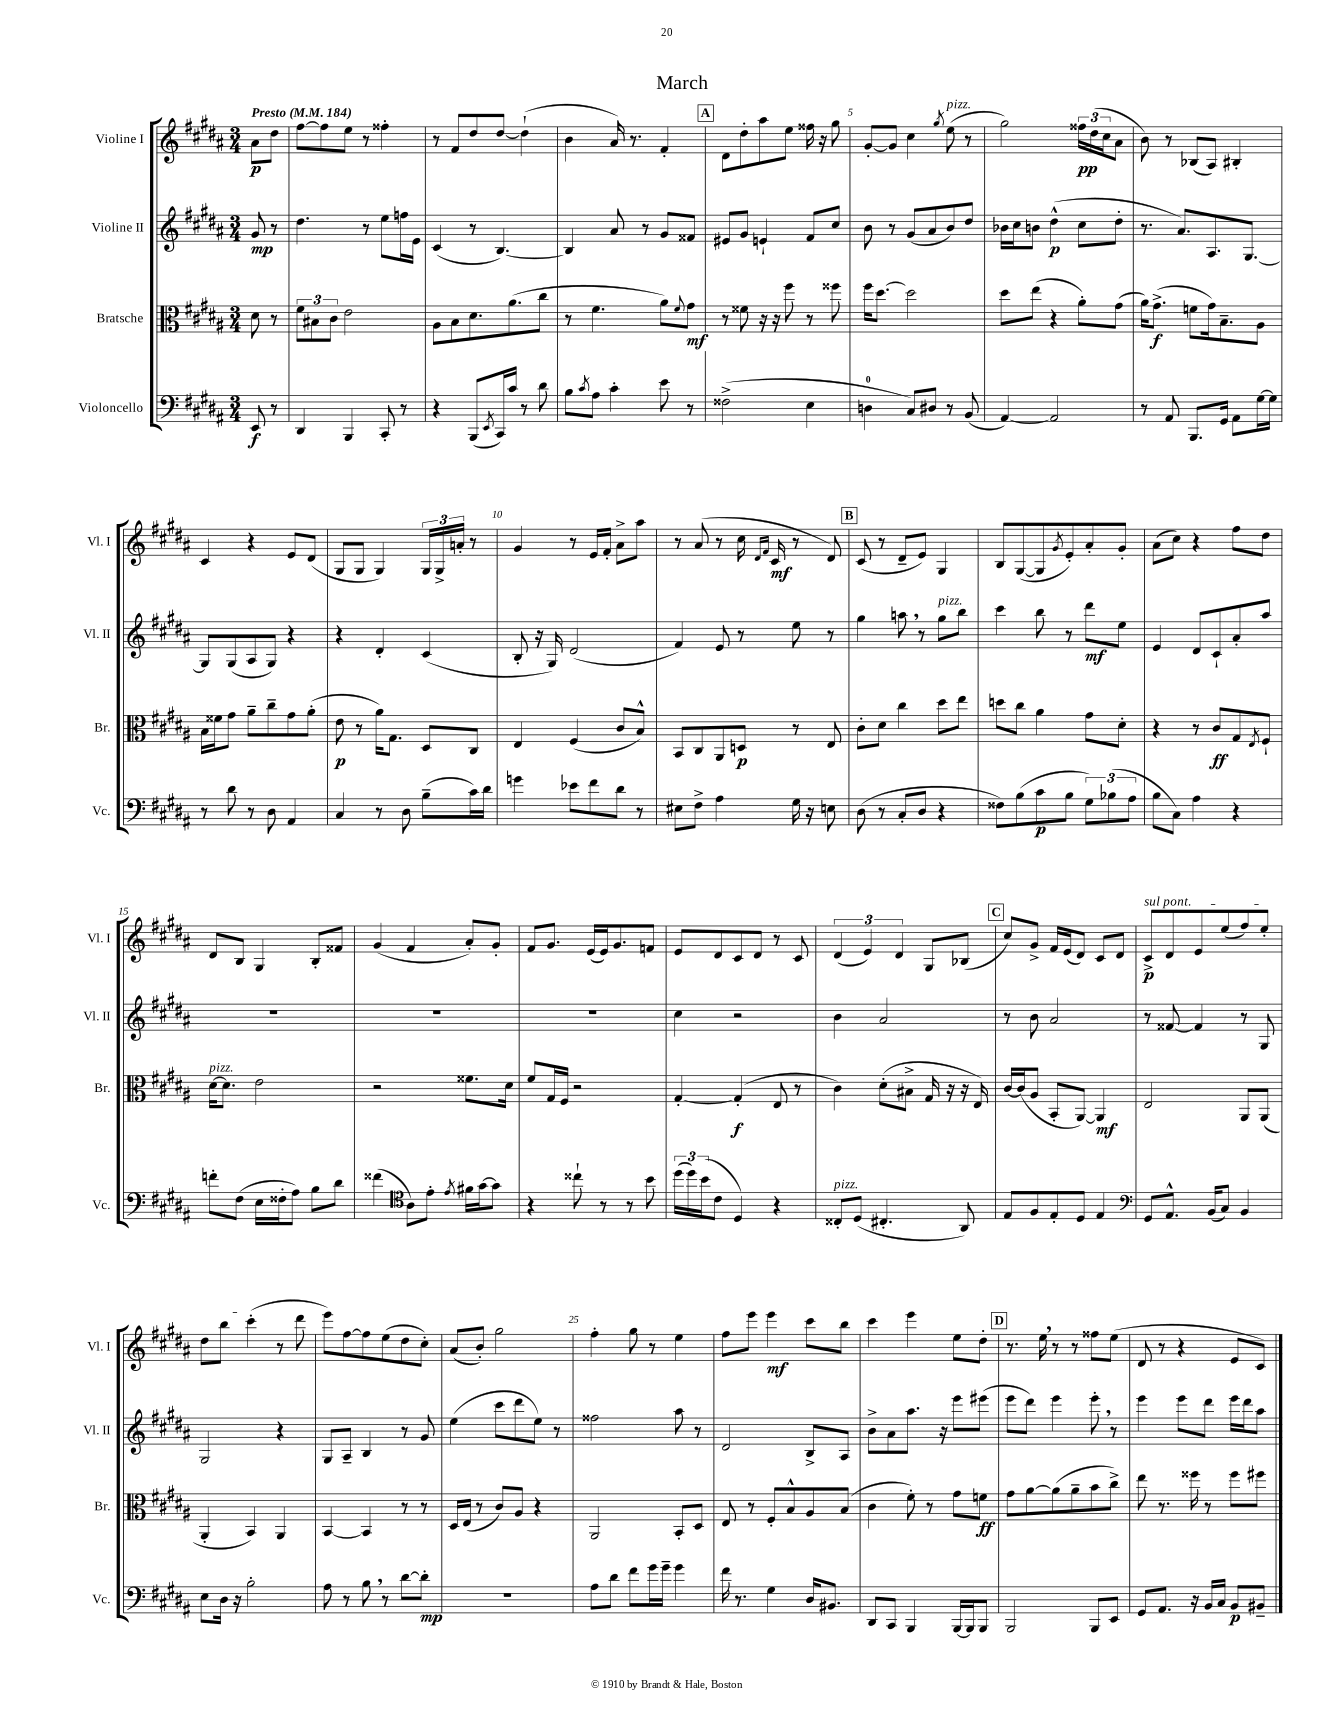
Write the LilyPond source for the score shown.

\header { title = "March" }
<<
\new StaffGroup <<
\new Staff = "s0" \with { instrumentName = "Violine I" shortInstrumentName = "Vl. I" } {
    \clef treble \key b \major \numericTimeSignature \time 3/4 \partial 4 \tempo "Presto" 4 = 184
    ais'8\p dis''8 |
    fis''8~ fis''8 e''8 r8 fisis''4-. |
    r8 fis'8 dis''8 dis''8~ dis''4-!( |
    b'4 ais'16) r8. fis'4-. |
    \mark \markup { \box "A" } dis'8 dis''8-. ais''8 e''8 fisis''16 r16 gis''8 |
    gis'8~-. gis'8 cis''4 \acciaccatura { gis''8 } e''8^\markup { \italic "pizz." }( r8 |
    gis''2) \tuplet 3/2 { fisis''16\pp dis''16( cis''16 } ais'8 |
    b'8) r8 bes8( ais8) bis4-. |
    cis'4 r4 e'8 dis'8( |
    gis8 gis8 gis4) \tuplet 3/2 { gis16 gis16-> a'16-. } r8 |
    gis'4 r8 e'16 fis'16-. ais'8-> ais''8 |
    r8 ais'8( r8 cis''16 \grace { dis'16 fis'16 } cis'16\mf r8 dis'8) |
    \mark \markup { \box "B" } cis'8( r8 dis'8-- e'8) gis4 |
    b8 gis8~( gis8 \acciaccatura { gis'8 } e'8-.) ais'8-. gis'8-. |
    ais'8( cis''8) r4 fis''8 dis''8 |
    dis'8 b8 gis4 b8-. fisis'8 |
    gis'4( fis'4 ais'8-.) gis'8-. |
    fis'8 gis'8. e'16( e'16) gis'8. f'8 |
    e'8 dis'8 cis'8 dis'8 r8 cis'8 |
    \tuplet 3/2 { dis'4( e'4) dis'4 } gis8 bes8( |
    \mark \markup { \box "C" } cis''8) gis'8-> fis'16 e'16( dis'8) cis'8 dis'8 |
    \once \override TextSpanner.bound-details.left.text = \markup { \italic "sul pont." } cis'8->\p\startTextSpan dis'8 e'8 e''8( fis''8) e''8-. |
    dis''8 b''8 cis'''4-.\stopTextSpan( r8 dis'''8 |
    e'''8) fis''8~ fis''8 e''8( dis''8 cis''8-.) |
    ais'8( b'8-.) gis''2 |
    fis''4-. gis''8 r8 e''4 |
    fis''8 e'''8 e'''4\mf cis'''8 b''8 |
    cis'''4 e'''4 e''8 dis''8-. |
    \mark \markup { \box "D" } r8. e''16 \breathe r8 r8 fisis''8 e''8( |
    dis'8 r8 r4 e'8 cis'8) \bar "|." |
}
\new Staff = "s1" \with { instrumentName = "Violine II" shortInstrumentName = "Vl. II" } {
    \clef treble \key b \major \numericTimeSignature \time 3/4 \partial 4
    gis'8\mp r8 |
    dis''4. r8 e''8 f''16 e'16 |
    cis'4( r8 b4.~) |
    b4 ais'8 r8 gis'8 fisis'8 |
    \mark \markup { \box "A" } eis'8 gis'8 e'4-! fis'8 cis''8 |
    b'8 r8 gis'8( ais'8 b'8) dis''8 |
    bes'16 cis''16 b'8 dis''4-^\p( cis''8 dis''8-. |
    r8. ais'8.) ais8. gis8.~ |
    gis8 gis8( ais8 gis8) r4 |
    r4 dis'4-. cis'4( |
    b8-. r16 gis16) dis'2( |
    fis'4) e'8 r8 e''8 r8 |
    \mark \markup { \box "B" } gis''4 a''8 \breathe r8 gis''8^\markup { \italic "pizz." } b''8 |
    cis'''4 b''8 r8 dis'''8\mf e''8 |
    e'4 dis'8 cis'8-! ais'8-. ais''8 |
    R2. |
    R2. |
    R2. |
    cis''4 r2 |
    b'4 ais'2 |
    \mark \markup { \box "C" } r8 b'8 ais'2 |
    r8 fisis'8~ fisis'4 r8 gis8 |
    gis2 r4 |
    gis8 ais8-- b4 r8 gis'8 |
    e''4( cis'''8 dis'''8 e''8) r8 |
    fisis''2 ais''8 r8 |
    dis'2 b8-> ais8 |
    b'8-> ais'8 ais''8. r16 e'''8 eis'''8( |
    \mark \markup { \box "D" } e'''8 dis'''8) e'''4 e'''8-. \breathe r8 |
    e'''4 e'''8 dis'''8 e'''16 dis'''16 ais''8 \bar "|." |
}
\new Staff = "s2" \with { instrumentName = "Bratsche" shortInstrumentName = "Br." } {
    \clef alto \key b \major \numericTimeSignature \time 3/4 \partial 4
    dis'8 r8 |
    \tuplet 3/2 { fis'8 bis8 cis'8 } e'2 |
    ais8 b8 dis'8. ais'8.( cis''8 |
    r8 fis'4. ais'8) \appoggiatura { fis'8 } gis'8\mf |
    \mark \markup { \box "A" } r8 fisis'8 r16 r16 fis''8 r8 fisis''8 |
    fis''16 dis''8.~ dis''2 |
    dis''8 e''8( r4 ais'8-.) gis'8( |
    ais'16) gis'8.->\f( f'8 gis'16) b8.-- ais8 |
    b16 fisis'16 gis'8 ais'8-- cis''8-- gis'8 ais'8-.( |
    e'8\p r8 ais'16) gis8. dis8 cis8 |
    e4 fis4( cis'8 b8-^) |
    b,8 cis8 ais,8 d8\p r8 e8 |
    \mark \markup { \box "B" } cis'8-. dis'8 cis''4 dis''8 e''8 |
    d''8 cis''8 ais'4 gis'8 dis'8-. |
    r4 r8 cis'8\ff gis8 \acciaccatura { e8 } fis8-! |
    dis'16~^\markup { \italic "pizz." } dis'8. e'2 |
    r2 fisis'8. dis'16 |
    fis'8 gis16 fis16 r2 |
    gis4~-. gis4-.\f( e8 r8 |
    cis'4) dis'8-.( bis8-> gis16 r16 r16 e16) |
    \mark \markup { \box "C" } cis'16~ cis'16( ais8 b,8-. ais,8~) ais,4\mf |
    e2 ais,8 ais,8( |
    ais,4-. b,4) ais,4 |
    b,4~ b,4 r8 r8 |
    dis16 e16( r8 cis'8) ais8 r4 |
    ais,2 b,8-. dis8 |
    e8 r8 fis8-. b8-^ ais8 b8( |
    cis'4 fis'8-.) r8 gis'8 f'8\ff |
    \mark \markup { \box "D" } gis'8 ais'8~ ais'8( ais'8-- b'8 cis''8->) |
    e''8 r8. fisis''16 r8 fisis''8 fis''8 \bar "|." |
}
\new Staff = "s3" \with { instrumentName = "Violoncello" shortInstrumentName = "Vc." } {
    \clef bass \key b \major \numericTimeSignature \time 3/4 \partial 4
    e,8\f r8 |
    dis,4 b,,4 cis,8-. r8 |
    r4 b,,8( \acciaccatura { e,8 } cis,16) cis'16 r8 dis'8 |
    b8 \acciaccatura { cis'8 } ais8 cis'4-. e'8 r8 |
    \mark \markup { \box "A" } fisis2->( e4 |
    d4-0 cis8) dis8 r8 b,8( |
    ais,4~) ais,2 |
    r8 ais,8 b,,8. gis,16 ais,8 gis16~ gis16 |
    r8 dis'8 r8 dis8 ais,4 |
    cis4 r8 dis8 b8--( cis'16) dis'16 |
    g'4 ees'8 fis'8 dis'8 r8 |
    eis8 fis8-> ais4 gis16 r16 e8 |
    \mark \markup { \box "B" } dis8( r8 cis8-. dis8 r4 |
    fisis8) b8( cis'8\p b8 \tuplet 3/2 { gis8) bes8( ais8 } |
    b8 cis8) ais4 r4 |
    f'8-. fis8( e16 fisis16-. ais8) b8 dis'8 |
    fisis'4( \clef tenor ais8) e'8-. \acciaccatura { e'8 } fis'16 gis'16~ gis'8 |
    r4 cisis''8-! r8 r8 b'8 |
    \tuplet 3/2 { dis''16( dis''16) b'16( } cis'8 dis4) r4 |
    cisis8-.^\markup { \italic "pizz." } dis8( cis4.-. ais,8) |
    \mark \markup { \box "C" } e8 fis8 e8-. dis8 e4 |
    \clef bass gis,8 ais,8.-^ b,16( cis8) b,4 |
    e8 dis16 r16 b2-. |
    ais8 r8 b8 \breathe r8 dis'8~ dis'8-.\mp |
    R2. |
    ais8 dis'8 fis'8 gis'16 gis'16-- gis'4 |
    fis'16 r8. gis4 dis16 bis,8. |
    dis,8 cis,8 b,,4 b,,16~ b,,16 b,,8 |
    \mark \markup { \box "D" } b,,2 b,,8 e,8 |
    gis,8 ais,8. r16 b,16 cis16 b,8\p bis,8-- \bar "|." |
}
>>
>>
\layout { \context { \Score \override BarNumber.break-visibility = ##(#f #t #t) barNumberVisibility = #(every-nth-bar-number-visible 5) } }
